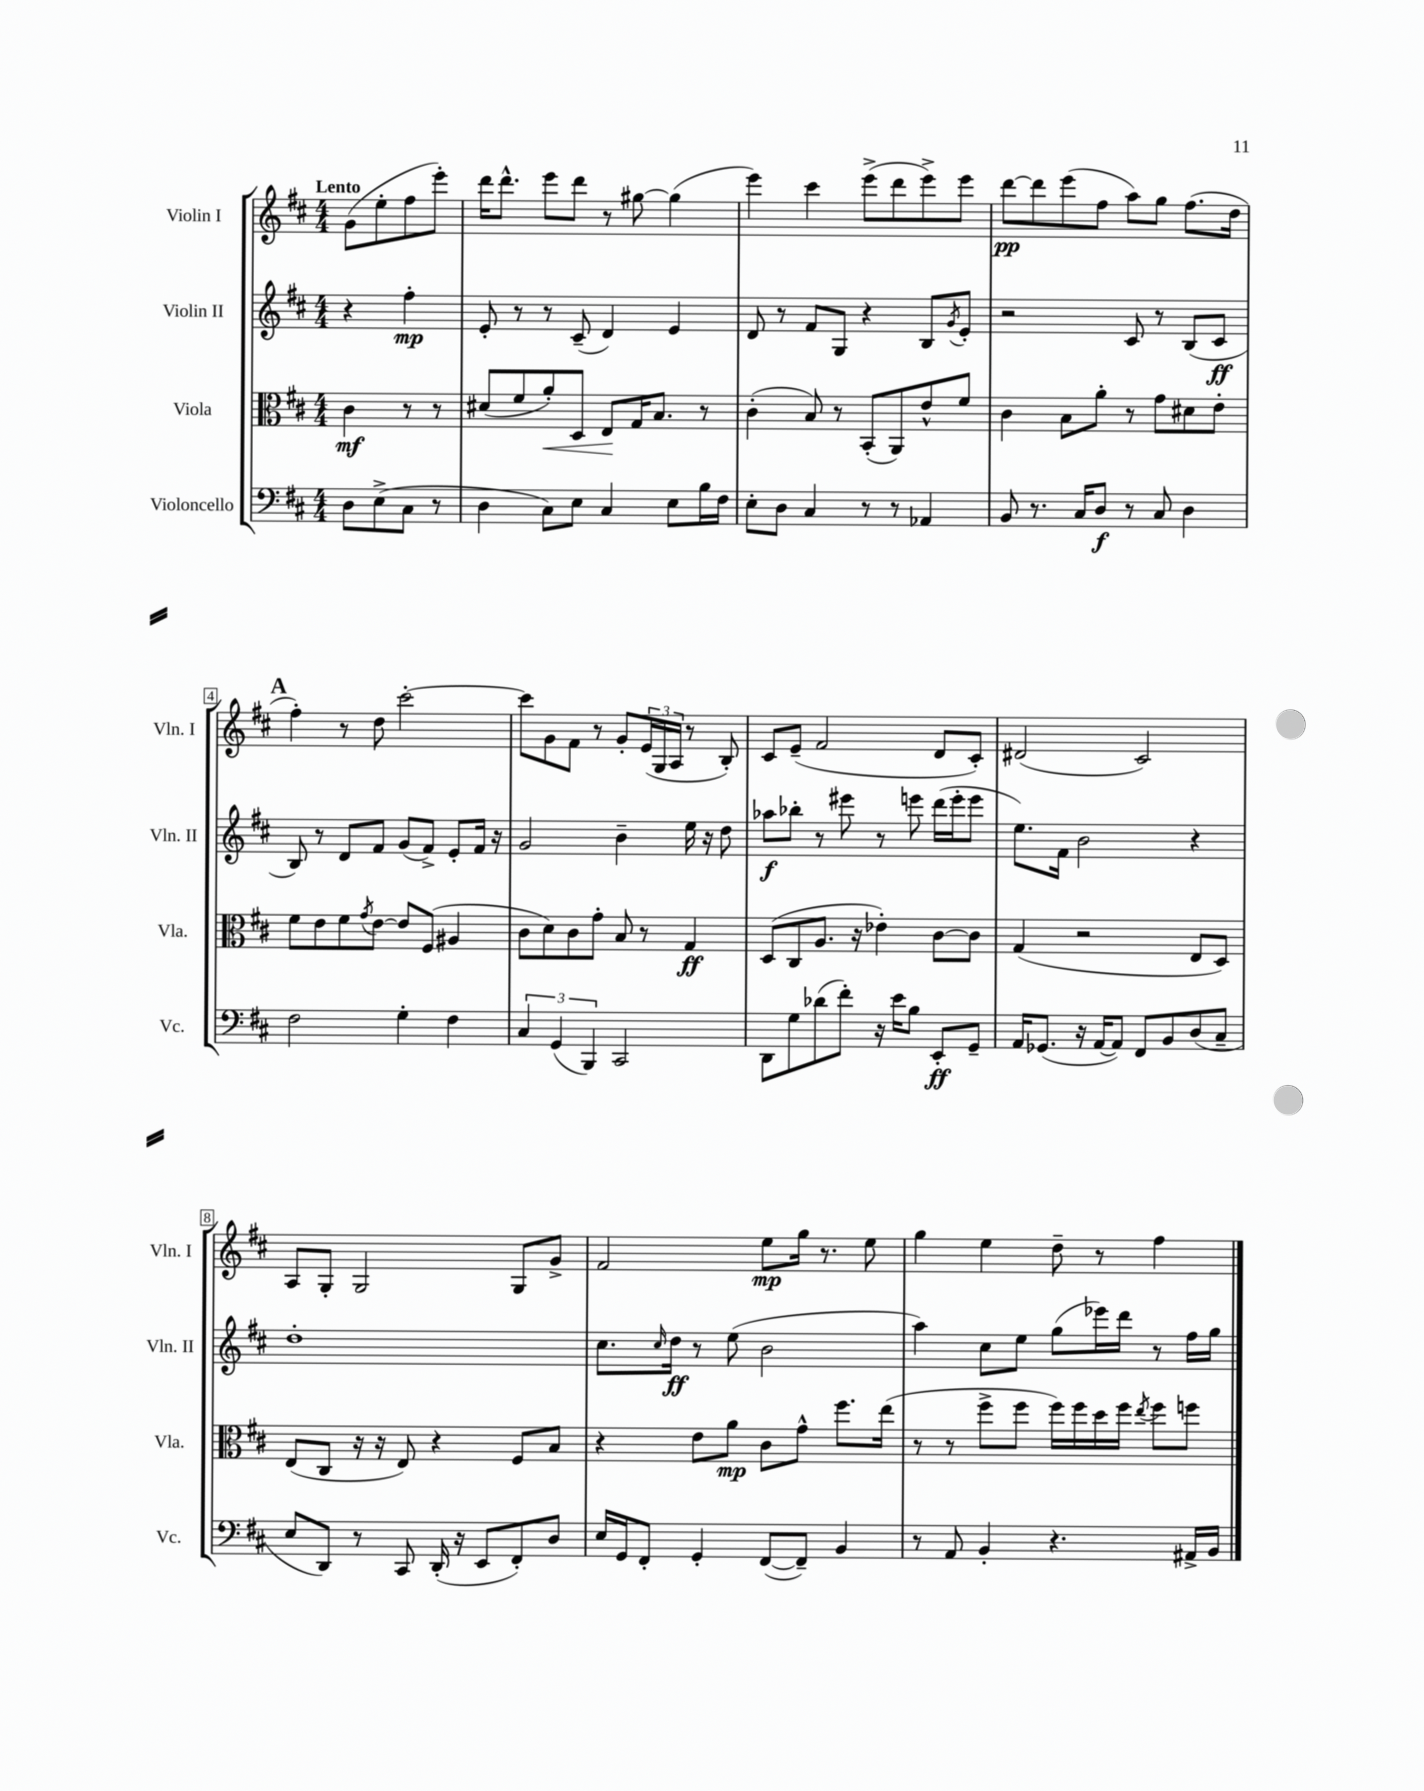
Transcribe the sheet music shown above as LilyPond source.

<<
\new StaffGroup <<
\new Staff = "s0" \with { instrumentName = "Violin I" shortInstrumentName = "Vln. I" } {
    \clef treble \key d \major \numericTimeSignature \time 4/4 \partial 2 \tempo "Lento"
    g'8( e''8-. fis''8 e'''8-.) |
    d'''16 d'''8.-^ e'''8 d'''8 r8 gis''8~ gis''4( |
    e'''4) cis'''4 e'''8->( d'''8 e'''8->) e'''8 |
    d'''8~\pp d'''8 e'''8( fis''8 a''8) g''8 fis''8.( d''16 |
    \mark \markup { \bold "A" } fis''4-.) r8 d''8 cis'''2~-. |
    cis'''8 g'8 fis'8 r8 g'8-. \tuplet 3/2 { e'16( g16 a16 } r8 b8-.) |
    cis'8 e'8--( fis'2 d'8 cis'8-.) |
    dis'2( cis'2) |
    a8 g8-. g2 g8 g'8-> |
    fis'2 e''8\mp g''16 r8. e''8 |
    g''4 e''4 d''8-- r8 fis''4 \bar "|." |
}
\new Staff = "s1" \with { instrumentName = "Violin II" shortInstrumentName = "Vln. II" } {
    \clef treble \key d \major \numericTimeSignature \time 4/4 \partial 2
    r4 fis''4-.\mp |
    e'8-. r8 r8 cis'8--( d'4) e'4 |
    d'8 r8 fis'8 g8 r4 b8 \acciaccatura { g'8 } e'8-. |
    r2 cis'8 r8 b8( cis'8\ff |
    \mark \markup { \bold "A" } b8) r8 d'8 fis'8 g'8( fis'8->) e'8-. fis'16 r16 |
    g'2 b'4-- e''16 r16 d''8 |
    aes''8\f bes''8-. r8 eis'''8 r8 e'''8 d'''16( e'''16-. e'''8 |
    e''8.) fis'16 b'2 r4 |
    d''1-. |
    cis''8. \grace { cis''16 } d''16\ff r8 e''8( b'2 |
    a''4) cis''8 e''8 g''8( ees'''16) d'''16 r8 fis''16 g''16 \bar "|." |
}
\new Staff = "s2" \with { instrumentName = "Viola" shortInstrumentName = "Vla." } {
    \clef alto \key d \major \numericTimeSignature \time 4/4 \partial 2
    cis'4\mf r8 r8 |
    dis'8( fis'8 a'8-.\<) d8 e8\! g16 b8. r8 |
    cis'4-.( b8) r8 b,8-.( a,8) e'8-^ fis'8 |
    cis'4 b8 a'8-. r8 g'8 dis'8 e'8-. |
    \mark \markup { \bold "A" } fis'8 e'8 fis'8 \acciaccatura { g'8 } e'8~ e'8 fis8( ais4 |
    cis'8 d'8) cis'8 g'8-. b8 r8 g4\ff |
    d8( cis8 a8. r16 ees'4-.) cis'8~ cis'8 |
    g4( r2 e8 d8) |
    e8( cis8 r16 r16 e8) r4 fis8 b8 |
    r4 e'8 a'8\mp cis'8 g'8-^ fis''8. e''16( |
    r8 r8 fis''8-> fis''8 fis''16) fis''16 d''16 fis''16 \acciaccatura { e''8 } fis''8 f''8 \bar "|." |
}
\new Staff = "s3" \with { instrumentName = "Violoncello" shortInstrumentName = "Vc." } {
    \clef bass \key d \major \numericTimeSignature \time 4/4 \partial 2
    d8 e8->( cis8 r8 |
    d4 cis8) e8 cis4 e8 b16 fis16 |
    e8-. d8 cis4 r8 r8 aes,4 |
    b,8 r8. cis16 d8\f r8 cis8 d4 |
    \mark \markup { \bold "A" } fis2 g4-. fis4 |
    \tuplet 3/2 { cis4 g,4( b,,4) } cis,2 |
    d,8 g8 des'8( fis'8-.) r16 e'16 b8 e,8-.\ff g,8-- |
    a,16 ges,8.( r16 a,16~ a,8) fis,8 b,8 d8( cis8-- |
    e8 d,8) r8 cis,8 d,16-.( r16 e,8 fis,8-.) d8 |
    e16 g,16 fis,8-. g,4-. fis,8~( fis,8--) b,4 |
    r8 a,8 b,4-. r4. ais,16-> b,16 \bar "|." |
}
>>
>>
\layout { \context { \Score \override BarNumber.stencil = #(make-stencil-boxer 0.1 0.3 ly:text-interface::print) } }
